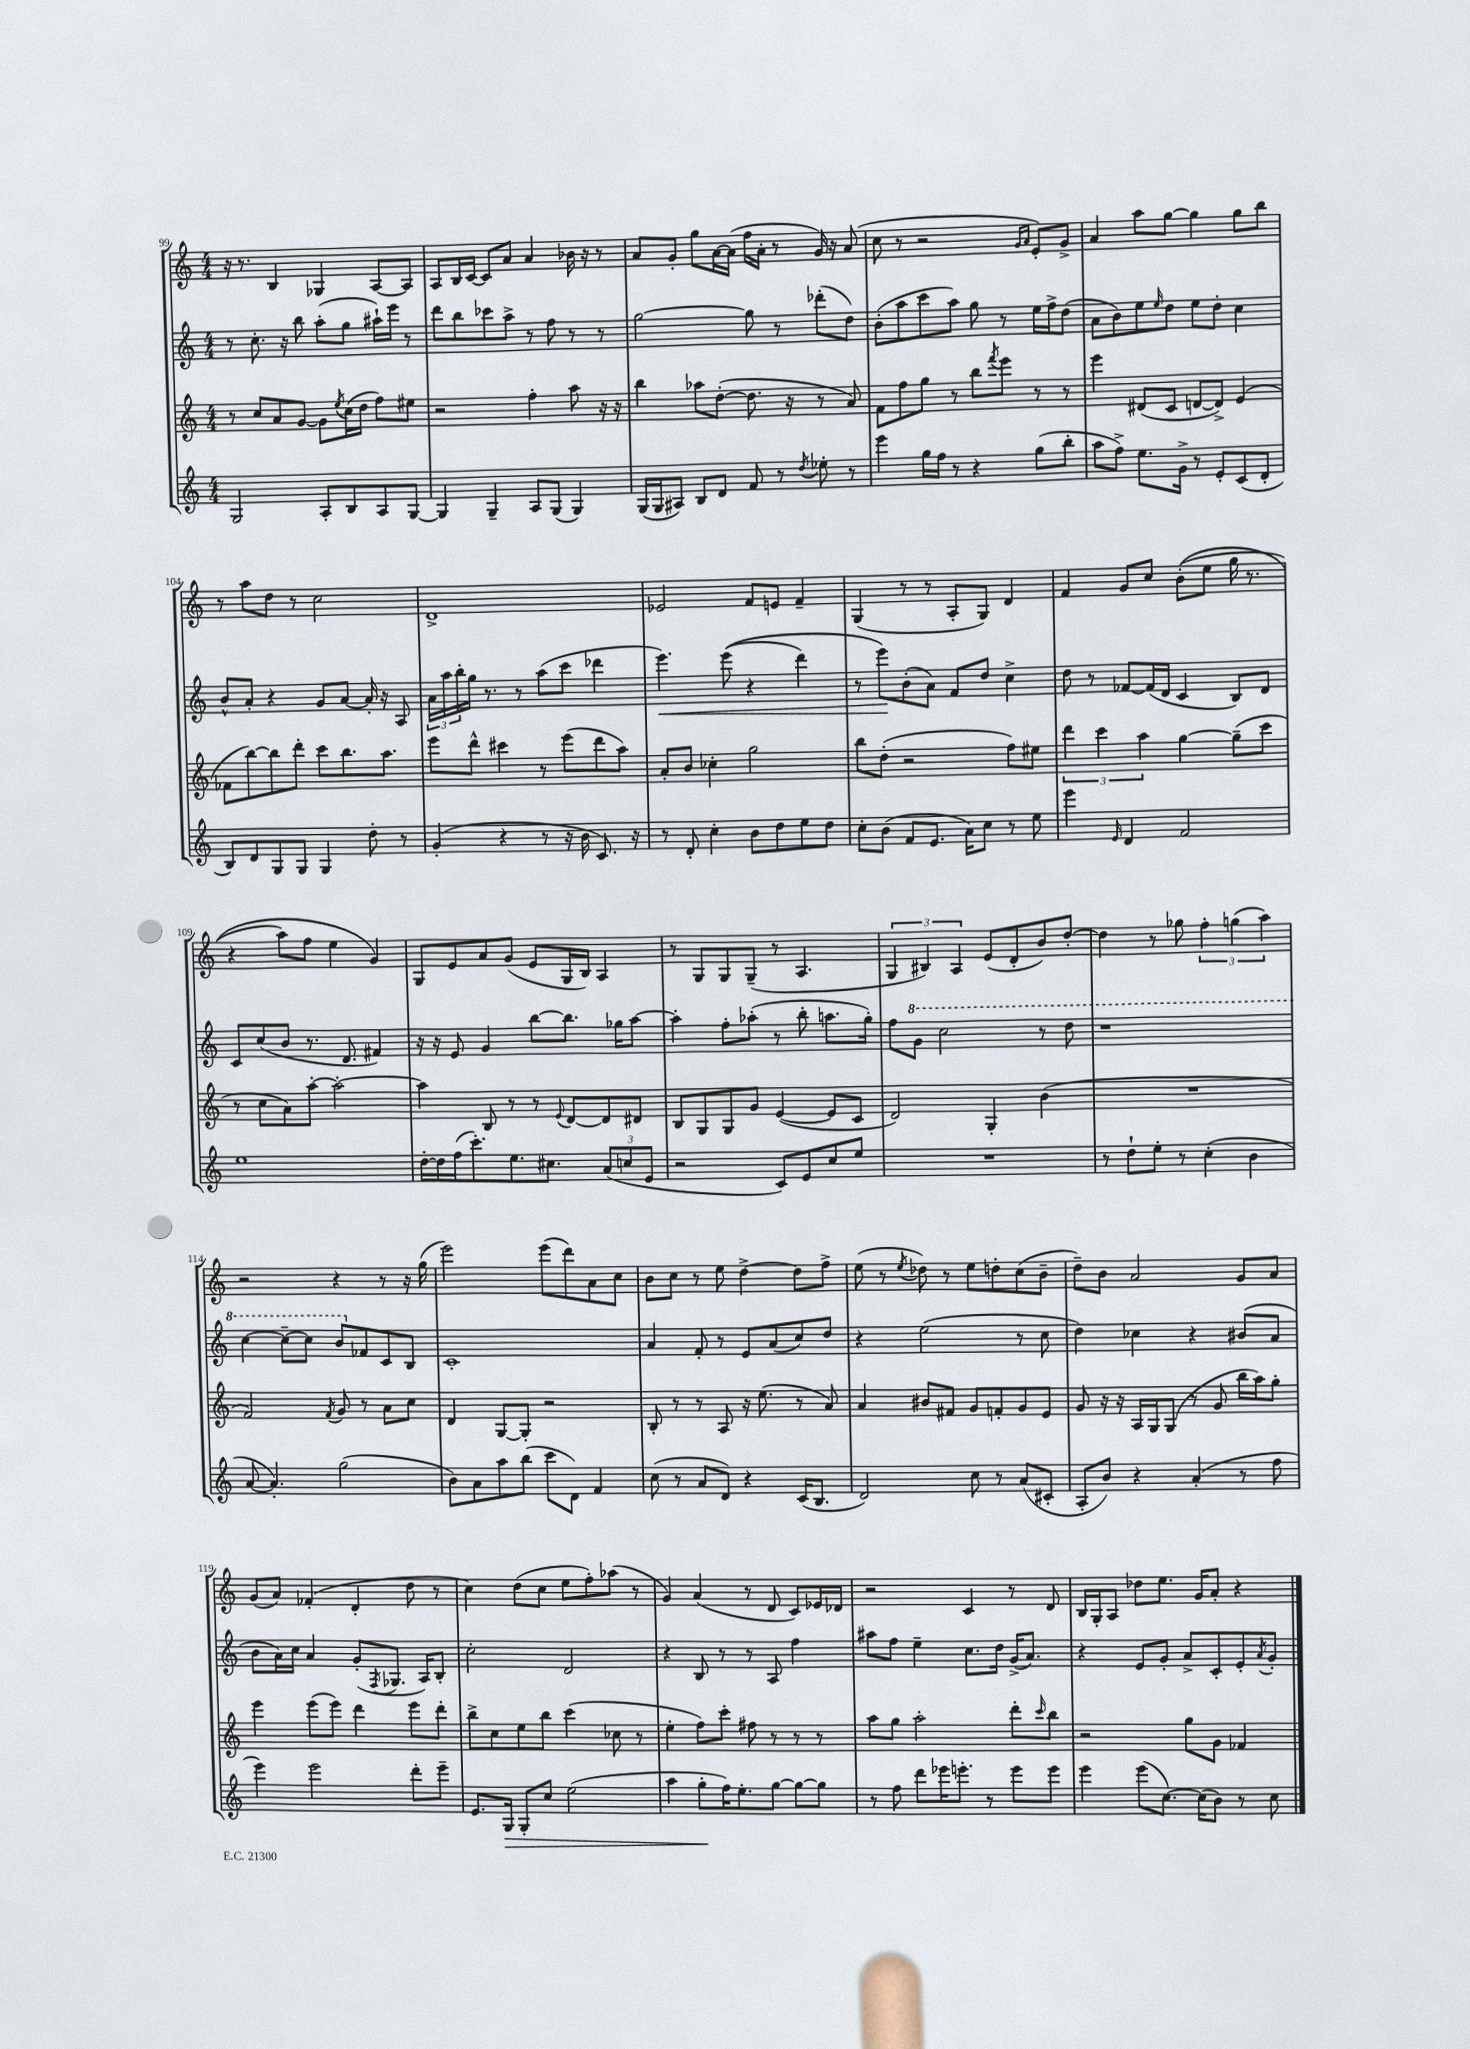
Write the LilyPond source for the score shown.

<<
\new StaffGroup <<
\new Staff = "s0" {
    \clef treble \key c \major \numericTimeSignature \time 4/4
    r16 r8. b4 ges4 a8~ a8 |
    a8 b16 c'16~ c'8 a'8 a'4 bes'16 r16 r8 |
    a'8 g'8-. g''8 a'16~ a'16( f''16 a'16-. r8 g'16) r16 a'8( |
    c''8 r8 r2 \grace { g'16 a'16 } e'8-.) g'8-> |
    a'4 a''8 g''8~ g''4 g''8 b''8 |
    r8 a''8 d''8 r8 c''2 |
    d'1-> |
    ees'2 f'8 e'8 f'4-- |
    g4( r8 r8 a8-. g8) d'4 |
    f'4 g'8 c''8 b'8-.(\( e''8 g''16 r8. |
    r4 a''8) f''8 e''4 g'4\) |
    g8 e'8 a'8 g'8( e'8 g16 b16) a4 |
    r8 g8 g8 g8--( r8 a4. |
    \tuplet 3/2 { g4 bis4) a4 } e'8( d'8-. b'8) d''8~-. |
    d''4 r8 ges''8 \tuplet 3/2 { f''4-. g''4( a''4) } |
    r2 r4 r8 r16 g''16( |
    e'''2) e'''8( d'''8) a'8 c''8 |
    b'8 c''8 r8 e''8 d''4~-> d''8 f''8-> |
    e''8( r8 \acciaccatura { e''8 } des''8) r8 e''8 d''8-. c''8( b'8-- |
    d''8--) b'8 a'2 g'8 a'8 |
    g'8( a'8) fes'4-.( d'4-. d''8 r8 |
    c''4) d''8( c''8 e''8 f''8-.) aes''8( r8 |
    g'4) a'4( r8 d'8 c'8) ees'16 des'16 |
    r2 c'4 r8 d'8 |
    b16 g16-. a8 des''8 e''8. g'16 a'8-. r4 \bar "|." |
}
\new Staff = "s1" {
    \clef treble \key c \major \numericTimeSignature \time 4/4
    r8 c''8.-. r16 b''8 a''8-.( g''8 ais''16-!) e'''16 r8 |
    d'''8 b''8 ces'''8 a''8-> r8 f''8 r8 r8 |
    g''2~ g''8 r8 des'''8-.( d''8) |
    b'8-.( a''8 c'''8 a''8) g''8 r8 e''16 f''16-> d''8( |
    a'8 b'8) e''8 \grace { e''16 } d''8 e''8 d''8-. c''4 |
    b'8-^ a'8-. r4 g'8 a'8~ a'16-. r16 a8 |
    \tuplet 3/2 { a'16 a''16 b''16-. } g''16 r8. r8 a''8( c'''8 des'''4 |
    e'''4.\<) e'''8(\( r4 d'''4) |
    r8 e'''8\!\) b'8-.( a'8) f'8 d''8 c''4-> |
    d''8 r8 fes'8~ fes'16( d'16 c'4 b8) d'8 |
    c'8 c''8( b'8 r8. d'8. fis'4) |
    r16 r16 e'8 g'4 b''8~ b''8. ges''16 a''8~ |
    a''4-. f''8-. aes''8-.( r8 b''8-. a''8. g''16-.) |
    f''8 \ottava #1 g''8 c'''2 r8 d'''8 |
    r1 |
    c'''4~ c'''8~-- c'''8 b''8 \ottava #0 fes'8 c'8 b8 |
    c'1-. |
    a'4 f'8-. r8 e'8 a'8( c''8) d''8 |
    r4 e''2( r8 c''8 |
    d''4) ces''4 r4 bis'8( a'8 |
    b'8 a'16) c''16 a'4 g'8-.( \acciaccatura { f8 } ges8. a16) b8-. |
    c''2-. d'2 |
    r4 b8 r8 r8 a8 f''4 |
    ais''8 f''8 e''4-- c''8. d''16 g'16->( a'8.) |
    r4 e'8 g'8-. a'8-> c'8-. e'8-. \acciaccatura { a'8 } g'8-. \bar "|." |
}
\new Staff = "s2" {
    \clef treble \key c \major \numericTimeSignature \time 4/4
    r8 c''8 a'8 g'8~ g'8 \acciaccatura { e''8 } c''16( d''16 f''8) eis''8 |
    r2 f''4-. a''8 r16 r16 |
    b''4 aes''8 d''8~-.( d''8. r16 r8 a'8) |
    f'8 f''8 g''8 r8 b''8 \acciaccatura { f'''8 } e'''8 r8 r8 |
    e'''4 dis'8( c'8 d'8~ d'8->) e'4( |
    fes'8 b''8~) b''8 d'''8-. c'''8 b''8. a''8. |
    e'''8 d'''8-^ cis'''4 r8 e'''8( d'''8 a''8) |
    a'8-. b'8 ces''4-. g''2 |
    b''8 d''8-.( r2 f''8) eis''8 |
    \tuplet 3/2 { d'''4 c'''4 a''4 } g''4~ g''8--( c'''8 |
    r8 c''8 a'8) a''8~-. a''2~-. |
    a''4 b8 r8 r8 \appoggiatura { e'8 } d'8~ d'8 dis'8 |
    b8 g8 g8 g'8 e'4~( e'8 c'8 |
    d'2) g4-. b'4( |
    R1 |
    f'2) \acciaccatura { f'8 } g'8 r8 a'8 c''8 |
    d'4 g8~ g8-. r2 |
    b8-. r8 r8 a8 r16 e''8.( r8 a'8) |
    a'4 bis'8 fis'8 g'8 f'8-. g'8 e'8 |
    g'8 r16 r16 a16 g16 g8( r8 g'8 b''16 a''16) g''8-. |
    e'''4 e'''8( e'''8) d'''4 e'''8 d'''8-. |
    b''8-> c''8 e''8 b''8 c'''4( ces''8 r8 |
    e''4-. f''8) c'''8-. fis''8 r8 r8 r8 |
    a''8 g''8 a''2-. d'''8-. \grace { c'''16 } b''8 |
    r2 g''8 g'8 fes'4 \bar "|." |
}
\new Staff = "s3" {
    \clef treble \key c \major \numericTimeSignature \time 4/4
    g2 a8-. b8 a8 g8~ |
    g4 g4-- a8 g8( g4) |
    g16( g16 ais8) b8 d'8 f'8 r8 \acciaccatura { d''8 } ees''8-. r8 |
    e'''4 g''16 f''16 r8 r4 g''8( b''8-. |
    a''8 f''8->) e''8. g'16-> r8 e'8-. c'8( d'8-. |
    b8) d'8 g8 g8 g4 d''8-. r8 |
    g'4-.( r4 r8 r16 b'16 c'8.) r16 |
    r8 d'8-. c''4-. b'8 d''8 e''8 d''8 |
    c''8-. b'8( f'8 e'8. a'16) c''8 r8 e''8 |
    e'''4 \grace { e'16 } d'4 f'2 |
    e''1 |
    d''16~-. d''16 f''16( c'''8.-.) e''8. cis''8. \tuplet 3/2 { a'8( c''8 e'8 } |
    r2 c'8) e'8 c''8 e''8 |
    R1 |
    r8 d''8-! e''8-. r8 c''4-.( b'4 |
    a'8~ a'4.-.) g''2( |
    b'8) a'8 a''8 b''8( c'''8 d'8) f'4 |
    c''8( r8 a'8 d'8) r4 c'16( b8. |
    d'2) c''8 r8 a'8( cis'8-. |
    a8-. b'8) r4 a'4-.( r8 f''8 |
    e'''4) e'''2 d'''8-. e'''8-- |
    e'8. g16\> g8-. c''8 e''2( |
    a''4 g''8-.\! f''16) e''8.-. g''8~ g''8~ g''8 |
    r8 f''8 d'''8 ees'''16 e'''8.-. r8 e'''8 e'''8 |
    e'''4 e'''8( c''8.~) c''16( b'8) r8 c''8 \bar "|." |
}
>>
>>
\layout { \context { \Score currentBarNumber = #99 } }
